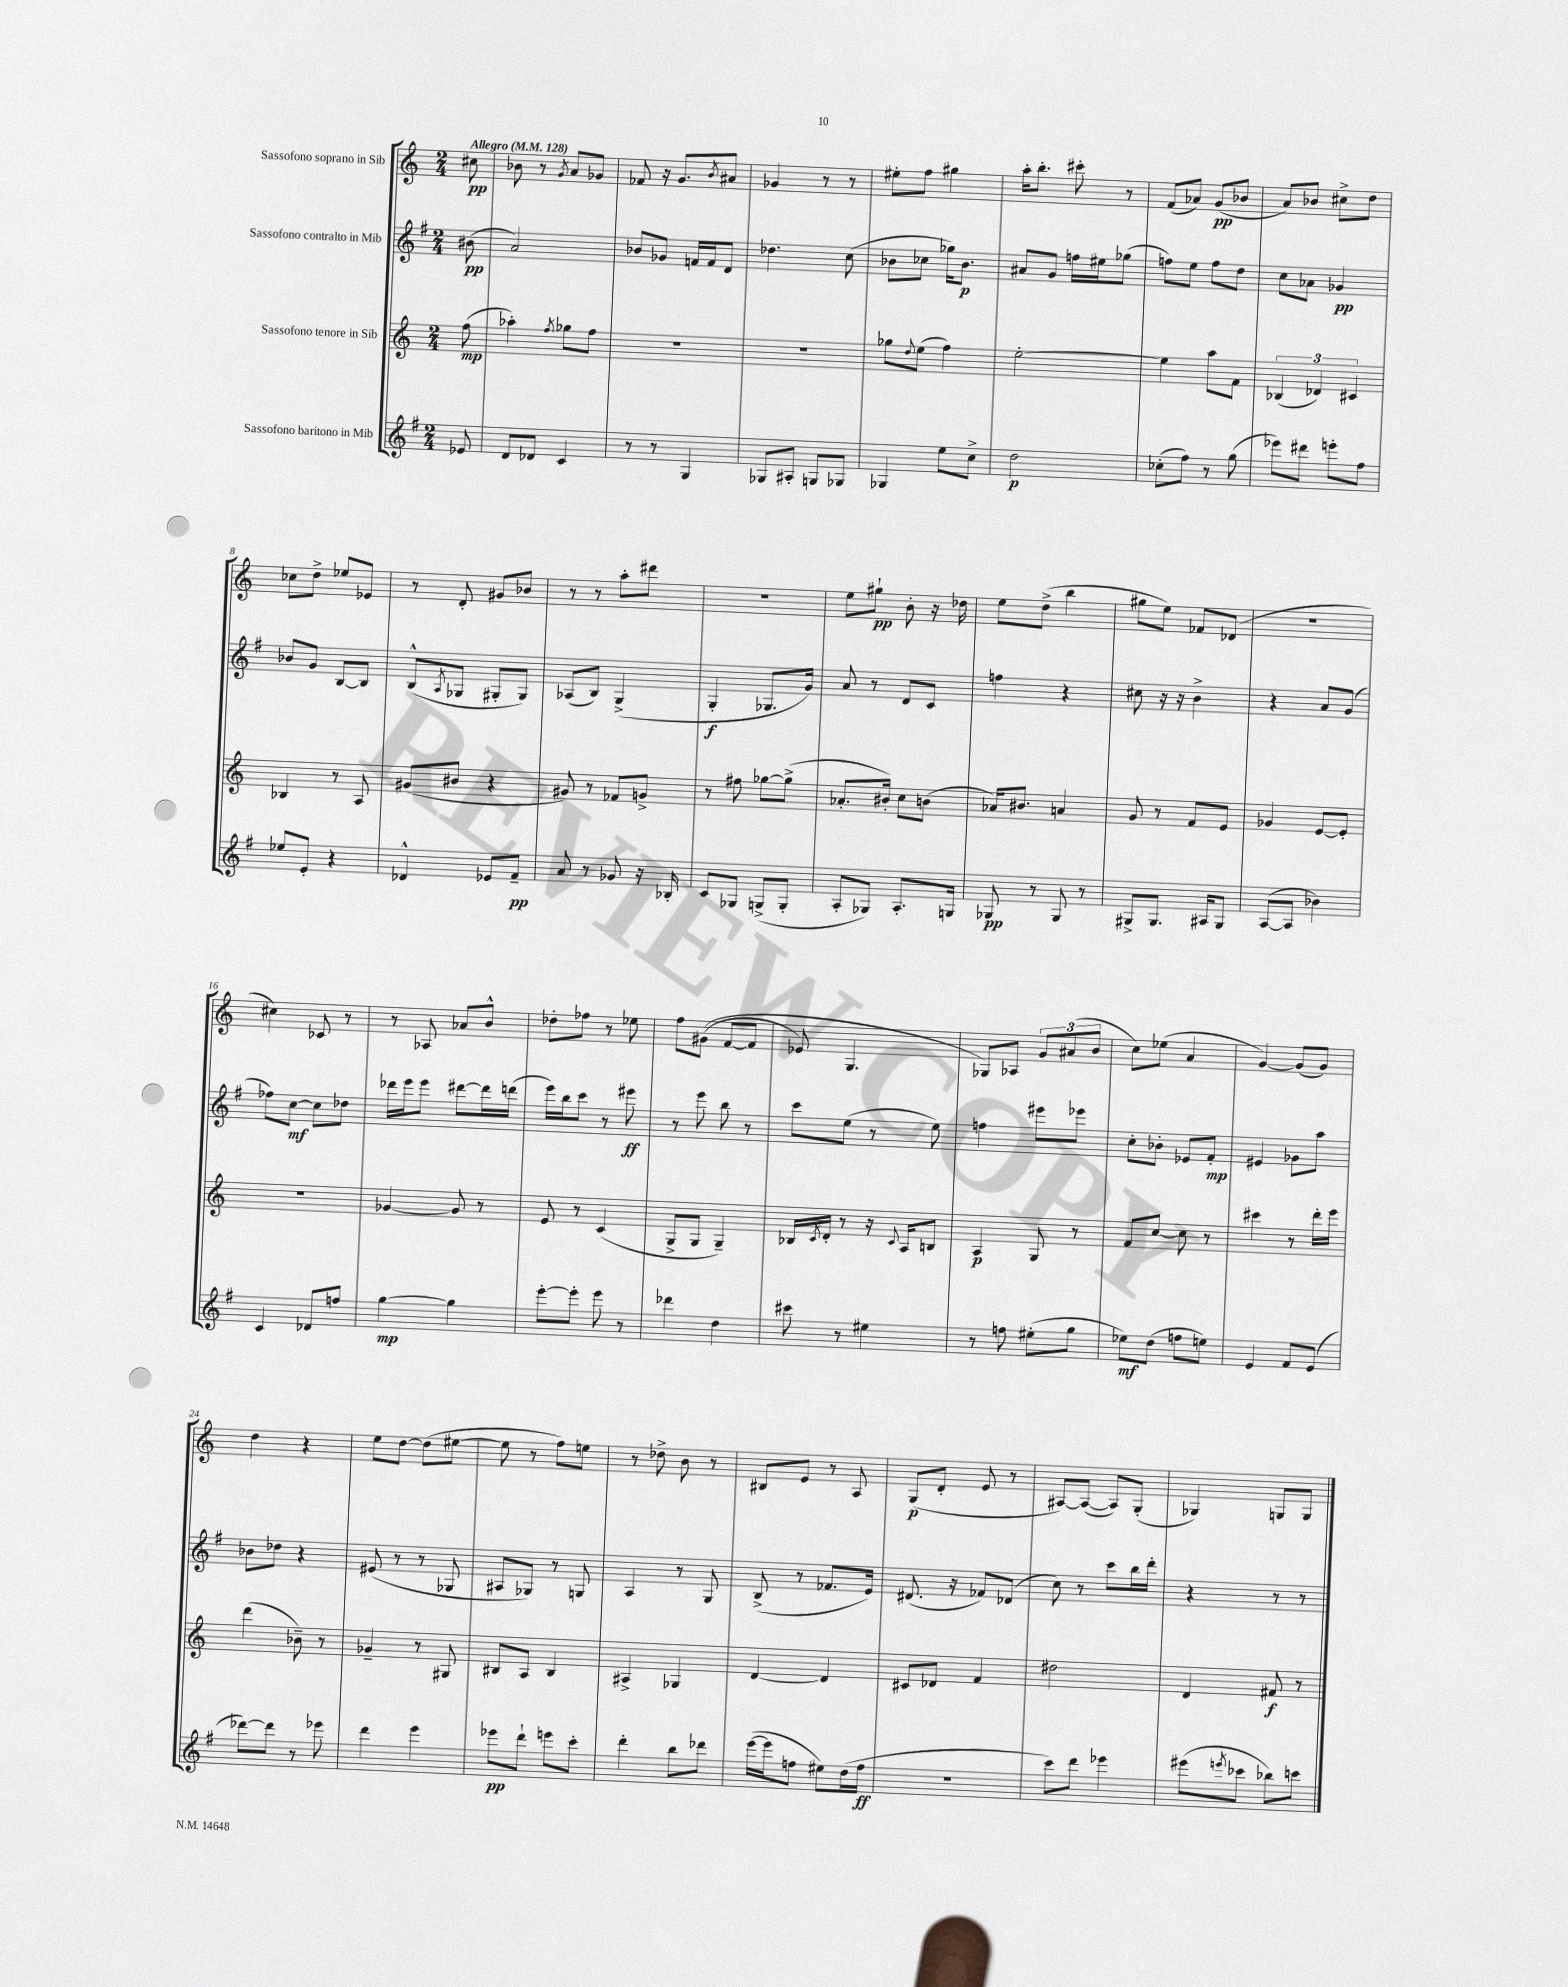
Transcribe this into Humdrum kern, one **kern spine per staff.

**kern	**kern	**kern	**kern
*staff4	*staff3	*staff2	*staff1
*clefG2	*clefG2	*clefG2	*clefG2
*k[f#]	*k[]	*k[f#]	*k[]
*M2/4	*M2/4	*M2/4	*M2/4
*MM128	*MM128	*MM128	*MM128
8e-	(8ff	(8b#	8cc#
=	=	=	=
8d	4aa-')	2a)	8b-
8d-	.	.	8r
.	8qff	.	8qg
4c	8gg-	.	8a
.	8ff	.	8g-
=	=	=	=
8r	2r	8b-	8f-
8r	.	8g-	16r
.	.	.	8.g
4G	.	16f	.
.	.	16f	.
.	.	.	8qb
.	.	8d	8a#
=	=	=	=
8G-	2r	4.dd-	4g-
8A#'	.	.	.
8G	.	.	8r
8G-	.	(8cc	8r
=	=	=	=
4G-	8gg-	8b-	8ee#'
.	8qqdd	.	.
.	(8ee	8cc-	8ff
8ee	4ff)	16gg-)	4gg#
.	.	8.b-	.
8cc^	.	.	.
=	=	=	=
2dd	[2ee'	8a#	16aa'
.	.	.	8.bb'
.	.	8g	.
.	.	16ff	8ccc#'
.	.	16ee#	.
.	.	(8gg-	8r
=	=	=	=
(8cc-'	4ee]	8ff)	(8f
8ff#)	.	8ee	8a-)
8r	8aa	8ff	(8g
(8gg	8f	8dd	8b-
=	=	=	=
8eee-)	(6B-	8cc	8a)
8ddd#	.	8a-	8b-
.	6d-)	.	.
8eee'	.	4g-	8cc#^
.	6c#	.	.
8ff#	.	.	8dd
=	=	=	=
8ee-	4B-	8b-	8cc-
8e'	.	8g	8dd^
4r	8r	[8B	8ee-
.	8A	8B]	8e-
=	=	=	=
4d-^^	(8g#	(8B^^	8r
.	.	8qA	.
.	8b#	8G-	8d'
8e-	4r	8G#'	8g#
8f#~	.	8G#)	8b-
=	=	=	=
8a	8g#)	(8A-	8r
8r	8r	8B)	8r
8g-	8f-	(4G^	8aa'
16r	8g^	.	8ddd#
16B-'	.	.	.
=	=	=	=
8c	8r	4G'	2r
8G-	8ff#	.	.
(8G^	[8gg-	8.G-	.
8G'	(8gg-^]	.	.
.	.	16g)	.
=	=	=	=
8A'	8.a-'	8a	8ee
8G-)	.	8r	8gg#`
.	16b#')	.	.
8.A'	8cc	8d	8b'
.	(8b	8c	16r
16G	.	.	16dd-
=	=	=	=
8G-	16a-)	4ff	8ee
.	8.b#	.	.
8r	.	.	(8dd^
8G-	4a	4r	4bb
8r	.	.	.
=	=	=	=
8G#^	8g	8cc#	8gg#
8.G#	8r	16r	8ee)
.	.	16r	.
.	8f	4b^	8f-
16A#	.	.	.
8G#	8e	.	(8d-
=	=	=	=
([8A	4g-	4r	2r
8A]	.	.	.
4b-)	[8e	8a	.
.	8e']	(8g	.
=	=	=	=
4c	2r	8ff-)	4cc#)
.	.	[8cc	.
8d-	.	8cc]	8c-
8ff	.	8dd-	8r
=	=	=	=
[4gg	[4g-	16ddd-	8r
.	.	16eee	.
.	.	8eee	8A-
4gg]	8g-]	[8ddd#	8a-
.	8r	16ddd#]	8b^^
.	.	(16ddd	.
=	=	=	=
[8eee'	8e	16eee)	8dd-'
.	.	16bb	.
8eee']	8r	8ccc	8ff-
8eee	(4c	8r	8r
8r	.	8eee#	8ee-
=	=	=	=
4ddd-	8G^	8r	8ff
.	8G	8eee	&((8g#
4dd	4G~)	8bb	[8f
.	.	8r	8f]
=	=	=	=
8ccc#	16B-	8ccc	8e-)
.	8qc	.	.
.	16d'	.	.
8r	8r	(8ee	4.G
4ee#	16r	8r	.
.	8qqc	.	.
.	16A	.	.
.	8B	8ee)	.
=	=	=	=
8r	4A	4ff	8G-&)
8ff	.	.	8A-
(8ee#'	8G	8eee#	12g
.	.	.	(12a#
8gg	8r	8eee-	.
.	.	.	12b
=	=	=	=
8ee-)	8f	8cc'	8cc)
(8dd	[8cc	8b-'	(8ee-
8ff	8cc]	8e-	4a
8ee)	8r	8f#'	.
=	=	=	=
4e	4ccc#	4e#	[4g)
8f#	8r	8g-	(8g]
(8e	16ddd'	8aa	8g)
.	16eee	.	.
=	=	=	=
[8ddd-)	(4ddd	8b-	4dd
8ddd-]	.	8dd-	.
8r	8b-~)	4r	4r
8eee-	8r	.	.
=	=	=	=
4ddd	4g-~	(8e#	8ee
.	.	8r	[8dd
4eee	8r	8r	(8dd]
.	8G#	8G-	[8ee#
=	=	=	=
8eee-	8B#	8A#	8ee#]
8ddd`	8A	8G-)	8r
8eee	4B#	8r	8ff)
8ccc'	.	8G	8ee
=	=	=	=
4ddd'	4A#^	4A	8r
.	.	.	8dd-^
8bb	4G-	8r	8b
8ddd-	.	8G	8r
=	=	=	=
([16eee	[4d	(8B^	8B#
16eee]	.	.	.
8ff	.	8r	8e
8ee#)	4d]	8.f-	8r
(16dd	.	.	8A
16ff	.	16e)	.
=	=	=	=
2r	8c#	(8.d#	(8G
.	8d-	.	8d'
.	.	16r	.
.	4f	8f-)	8e
.	.	(8d-	8r
=	=	=	=
8ccc)	2dd#	8cc)	[8A#)
8ddd	.	8r	(8A#_
4eee-	.	8ccc	8A#])
.	.	16bb	(8G'
.	.	16ddd'	.
=	=	=	=
(8eee#	4d	4r	4G-)
8qeee	.	.	.
8ccc-	.	.	.
8bb-)	8f#	8r	8G
8ccc	8r	8r	8G
==	==	==	==
*-	*-	*-	*-
